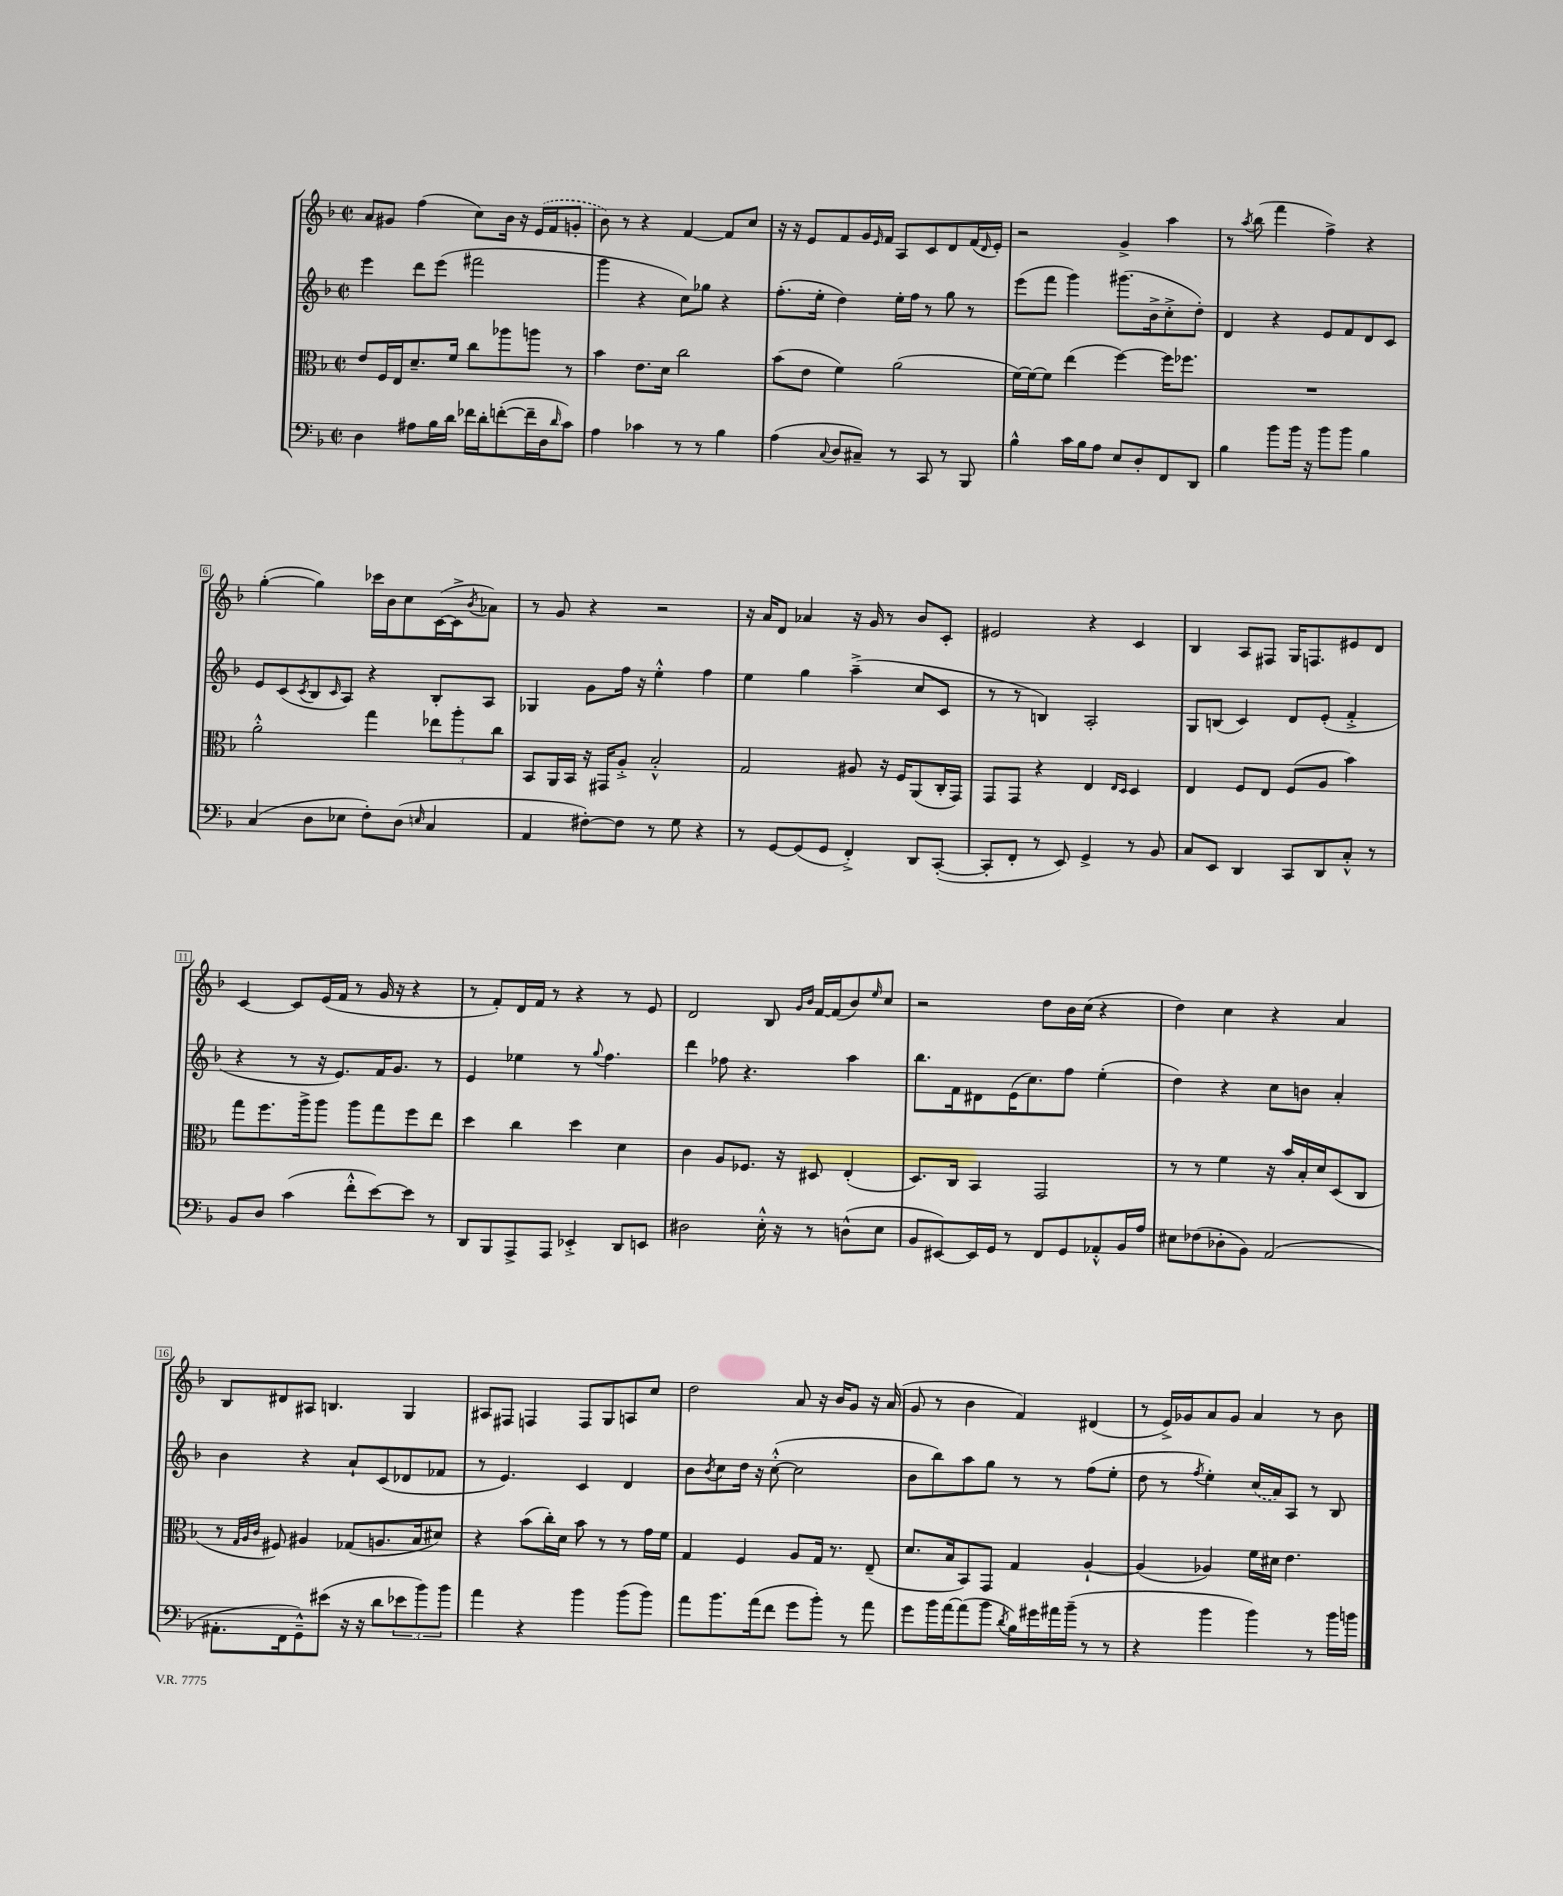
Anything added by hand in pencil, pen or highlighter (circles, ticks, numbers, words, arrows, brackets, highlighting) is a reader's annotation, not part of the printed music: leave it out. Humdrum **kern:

**kern	**kern	**kern	**kern
*staff4	*staff3	*staff2	*staff1
*clefF4	*clefC3	*clefG2	*clefG2
*k[b-]	*k[b-]	*k[b-]	*k[b-]
*M2/2	*M2/2	*M2/2	*M2/2
*met(c|)	*met(c|)	*met(c|)	*met(c|)
4D	8e	4eee	8a
.	16F	.	8g#
.	16E	.	.
8A#	8.d~	8ddd	(4ff
16B-	.	(8eee	.
16d	16f	.	.
16f-	8cc	2fff#	8cc)
16d'	.	.	.
([8f'	8aa-	.	16b-
.	.	.	16r
16f~]	8aa	.	(16e
16D	.	.	16f
16qqd	.	.	.
8c)	8r	.	8g'
=	=	=	=
4A	4b-	4ggg	8b-)
.	.	.	8r
4c-	8.e	4r	4r
.	16d	.	.
8r	2cc	8cc)	[4f
8r	.	8gg-	.
4B-	.	4r	8f]
.	.	.	8cc
=	=	=	=
(4A	(8b-	(8.ff'	16r
.	.	.	16r
.	8e	.	8e
.	.	16ee'	.
8qqC	.	.	.
8D	4f)	4dd)	8f
8C#~)	.	.	16g
.	.	.	16qqe
.	.	.	16f
8r	(2a	16ee'	8A
.	.	16ff	.
8CC	.	8r	8c
8r	.	8gg	8d
8BBB-	.	8r	(16f
.	.	.	16qqd
.	.	.	16e')
=	=	=	=
4B-^^	[16f)	(8eee	2r
.	16f_	.	.
.	8f]	8fff	.
16c	(4ee	4ggg)	.
16B-	.	.	.
8A	.	.	.
8E	[4ff)	(8.ggg#	4g^
8D'	.	.	.
.	.	16b-^	.
8FF	16ff]	8cc'^	4aa
.	8.ff-	.	.
8DD	.	8dd')	.
=	=	=	=
4B-	1r	4d	8r
.	.	.	8qaa
.	.	.	(8bb-
8b-	.	4r	4fff
16b-	.	.	.
16r	.	.	.
8b-	.	8e	4ff^)
8b-	.	8f	.
4B-	.	8d	4r
.	.	8c	.
=	=	=	=
(4C	2a'^^	8e	([4gg'
.	.	(8c	.
.	.	8qc	.
8D	.	8B-	4gg])
.	.	16qqc	.
8E-	.	8A)	.
8F')	4gg	4r	16ccc-
.	.	.	16b-
(8D	.	.	8cc
16qqE	.	.	.
4C	12ee-	8B-'	([16c
.	.	.	16c^]
.	12aa'	.	.
.	.	.	8qb-
.	.	8A	8a-)
.	12cc	.	.
=	=	=	=
4AA	8BB-	4G-	8r
.	16AA	.	8g
.	16BB-	.	.
[8F#')	16r	8g	4r
.	16GG#	.	.
8F#]	8A'^	16ff	.
.	.	16r	.
8r	2B-'^^	4ee'^^	2r
8G	.	.	.
4r	.	4ff	.
=	=	=	=
8r	2G	4ee	16r
.	.	.	16a
[8GG	.	.	8d
(8GG]	.	4gg	4a-
8GG	.	.	.
4FF'^)	8A#	(4aa~^	16r
.	.	.	16g
.	16r	.	8r
.	16F	.	.
8DD	(8AA	8cc	8b-
([8CC'	16C'	8c	8c'
.	16GG)	.	.
=	=	=	=
8CC']	8GG	8r	2e#
8FF'	8GG	8r	.
8r	4r	4B)	.
8EE)	.	.	.
4GG^	4E	2A'	4r
.	16qqE	.	.
.	16qqD	.	.
8r	4D	.	4c
8BB-	.	.	.
=	=	=	=
8C	4E	8G	4B-
8EE	.	(8B	.
4DD	8F	4c)	8A
.	8E	.	8F#
8CC	(8F	8d	16G
.	.	.	8.F
8DD	8A	(8e'	.
8C'^^	4b-)	4f'^	8e#
8r	.	.	8d
=	=	=	=
8BB-	8gg	4r	[4c
8D	8.ff	.	.
(4c	.	8r	8c]
.	16aa^	.	.
.	8aa	16r	(16e
.	.	8.e)	16f
8f'^^	8aa	.	8r
[8e)	8gg	16f	16g
.	.	8.g	16r
8e]	8ff	.	4r
8r	8ee	8r	.
=	=	=	=
8DD	4dd	4e	8r
8BBB-	.	.	8f')
8AAA^	4cc	4ee-	16d
.	.	.	16f
8AAA	.	.	8r
4EE-'^	4dd	8r	4r
.	.	8qqgg	.
.	.	4.ff	.
8DD	4d	.	8r
8EE	.	.	8e
=	=	=	=
2D#	4c	4ddd	2d
.	8A	8ff-	.
.	8.F-	4.r	.
16E'^^	.	.	8B-
16r	16r	.	.
.	.	.	16qqg
.	.	.	16qqb-
8r	8D#	.	[16f
.	.	.	(16f]
(8D^^	(4E'	4aa	8b-)
.	.	.	16qqee
8E	.	.	8cc
=	=	=	=
8BB-	8.D)	8.bb-	2r
[8EE#)	.	.	.
.	16C	16f	.
16EE#]	4BB-	8d#	.
16GG	.	.	.
8r	.	(16e	.
.	.	8.cc)	.
8FF	2GG	.	8dd
8GG	.	8ff	16b-
.	.	.	(16cc
8AA-'^^	.	(4ee'	4r
16BB-	.	.	.
16A	.	.	.
=	=	=	=
8E#	8r	4dd)	4dd)
(8F-	8r	.	.
8D-'	4f	4r	4cc
8BB-)	.	.	.
(2AA	16r	8cc	4r
.	16b-	.	.
.	16B-'	8b	.
.	16d	.	.
.	(8D	4a'	4a
.	8C	.	.
=	=	=	=
8.AA#'	8r	4b-	8B-
.	32qqG	.	.
.	32qqA	.	.
.	32qqc	.	.
.	8F#)	.	8d#
16FF	.	.	.
8GG~^^)	4A#	4r	8A#
(8e#	.	.	4.B
16r	(8G-	8a`	.
16r	.	.	.
8d	8.A	(8c	.
12e-	.	8d-	4G
.	16B-	.	.
12b-)	.	.	.
.	8d#)	8f-	.
12b-	.	.	.
=	=	=	=
4a	4r	8r	8A#
.	.	4.e)	8F#
4r	(8b-	.	4F
.	16cc')	.	.
.	16d	.	.
4b-	8b-	4c	8F
.	8r	.	8G
(8b-	8r	4d	8A
8b-)	16g	.	8cc
.	16f	.	.
=	=	=	=
8a	4G	8b-	2dd
.	.	8qb-	.
8.b-	.	8cc	.
.	4F	16dd	.
(16a	.	16r	.
8f	.	([8cc'^^	.
8g	8A	2cc]	8a
8b-')	16G	.	16r
.	8.r	.	16b-
8r	.	.	8g
8a	(8E~	.	16r
.	.	.	(16a
=	=	=	=
8g	8.d	8b-	8g
16b-	.	8bb-)	8r
[16a	16B-	.	.
(8a]	8BB-)	8aa	4b-
8b-	8GG	8gg	.
8qd	.	.	.
16B-)	4G	8r	4f)
16g#	.	.	.
16a#	.	8r	.
(16b-~	.	.	.
8r	[4A`	(8ff	(4d#
8r	.	8ee'	.
=	=	=	=
4r	(4A]	8dd	8r
.	.	8r	16e^)
.	.	.	16g-
.	.	8qff	.
4b-	4A-)	4ee')	8a
.	.	.	8g-
4b-)	16f	(16cc	4a
.	16d#	16a)	.
.	4.e	8A	.
8r	.	8r	8r
16b-	.	8B-	8b-
16b	.	.	.
==	==	==	==
*-	*-	*-	*-
